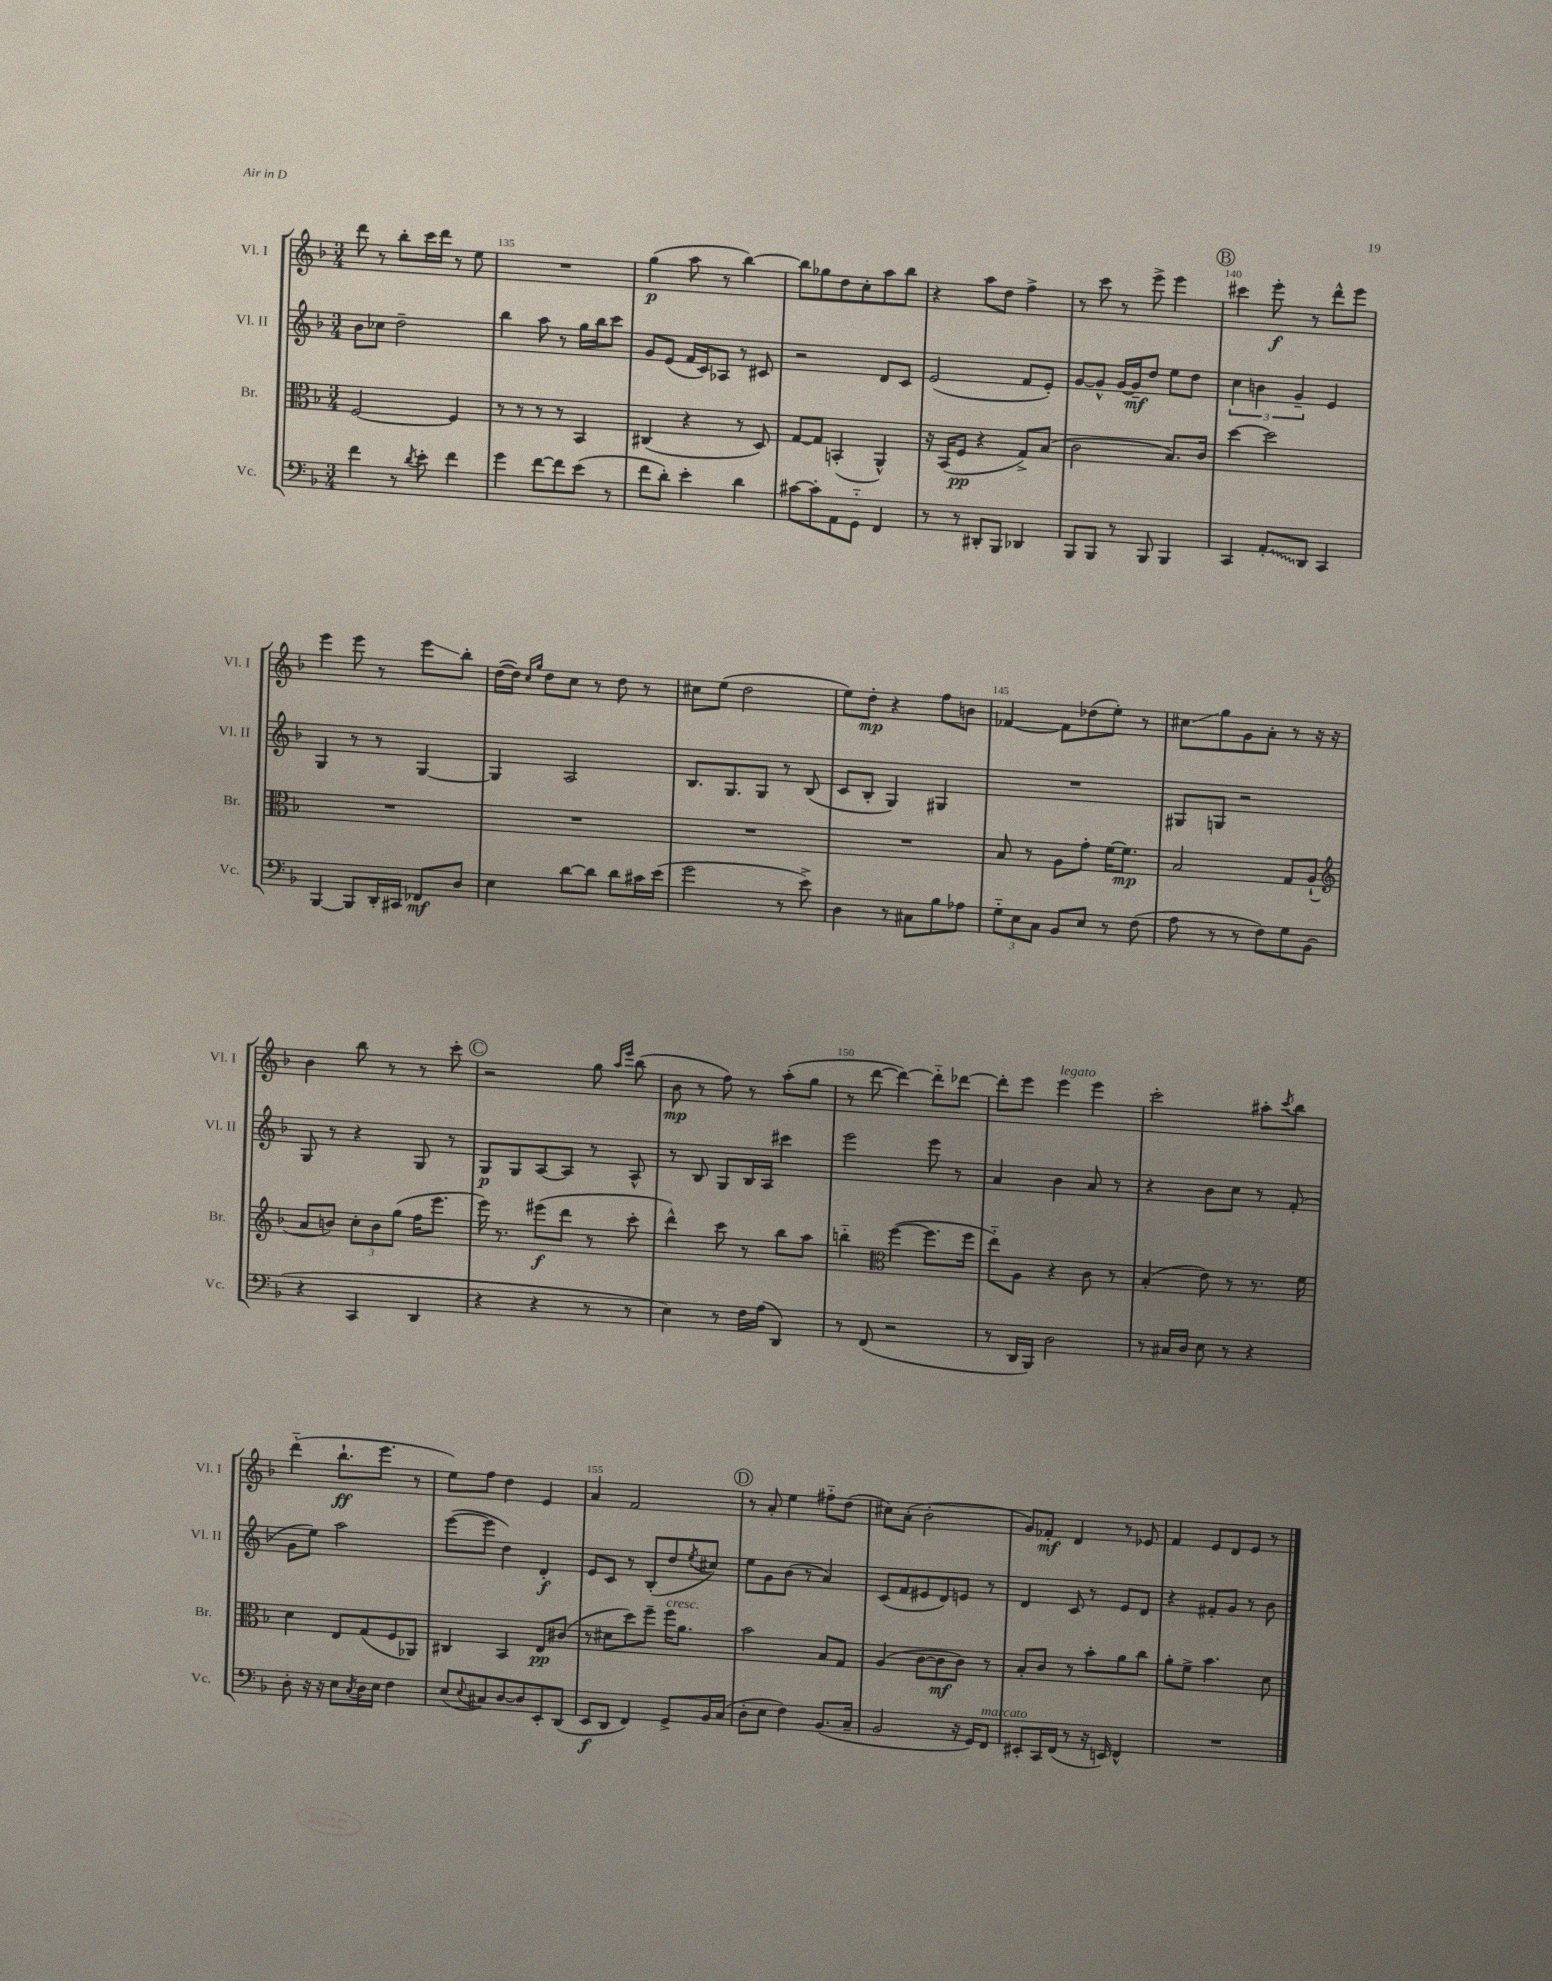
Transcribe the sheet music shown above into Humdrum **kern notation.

**kern	**kern	**kern	**kern
*staff4	*staff3	*staff2	*staff1
*clefF4	*clefC3	*clefG2	*clefG2
*k[b-]	*k[b-]	*k[b-]	*k[b-]
*M3/4	*M3/4	*M3/4	*M3/4
4f\	[2F/	8b-\L	8ddd\
.	.	8cc-\J	8r
8r	.	2dd~\	8bb-'\L
8qd/	.	.	.
8e'\	.	.	16ccc\L
.	.	.	16ddd\JJ
4f\	4F/]	.	8r
.	.	.	8ee\
=	=	=	=
4g\	8r	4bb-\	2.r
.	8r	.	.
[8f\L	8r	8aa\	.
8f\]	8r	8r	.
(8e\J	4BB-/	16gg\LL	.
.	.	16bb-\J	.
8r	.	8ccc\J	.
=	=	=	=
8f\L	(4C#/	8g/L	(4gg\
8d'\J)	.	(8e/J	.
4e'\	4r	16f/LL	8aa\
.	.	16c/J)	.
.	.	8A-/J	8r
4d\	8r	8r	[4bb-\)
.	8D/)	8c#/	.
=	=	=	=
[8c#\L	[8G/L	2r	8bb-\]L
8c#'\]	8G/]J	.	8gg-\
8AA\	(4BB'/	.	8dd\
8GG'~\J	.	.	8cc'\
4FF/	4AA^^/)	8d/L	8aa\
.	.	8c/J	8bb-\J
=	=	=	=
8r	16r	(2e/	4r
.	(16BB-/LK	.	.
8r	8F/J	.	.
8DD#'/L	4r	.	8aa\L
8BBB-/J	.	.	8dd\J
4DD-/	8G^/L)	8f/L	4ff^\
.	(8B-/J	8e'/J)	.
=	=	=	=
8BBB-/L	2c\	[8g/L	8r
8BBB-/J	.	8g^^/]J	8ccc\
8r	.	[16g/LL	8r
.	.	16g~/]J	.
8BBB-/	.	8dd/J	8eee^\
4BBB-/	8.B-/L)	8ee\L	4eee\
.	.	8dd\J	.
.	16c/Jk	.	.
=	=	=	=
4CC/	[4dd\	6cc\	4ccc#\
.	.	6b\	.
8AA'/L	2dd\]	.	8eee'\
.	.	6g~/	.
8DD/J	.	.	8r
4CC/	.	4e/	8ddd^^\L
.	.	.	8eee\J
=	=	=	=
[4BBB-/	2.r	4G/	4eee\
8BBB-/]L	.	8r	8eee\
16DD'/L	.	8r	8r
16CC#/JJ	.	.	.
8FF-/L	.	[4G/	8eee\L
8D/J	.	.	8bb-'\J
=	=	=	=
4E\	2.r	4G/]	([16dd\LL
.	.	.	16dd\]JJ)
.	.	.	16qqcc/LL
.	.	.	16qqgg/JJ
.	.	.	8dd\L
[8d\L	.	2A/	8cc\J
8d\]J	.	.	8r
8d\L	.	.	8dd\
16c#\L	.	.	8r
(16e\JJ	.	.	.
=	=	=	=
2g\	2.r	8.B-/L	8cc#\L
.	.	.	(8ee\J
.	.	8.G/	.
.	.	.	2dd\
.	.	8G/J	.
8r	.	8r	.
8e^\)	.	(8B-/	.
=	=	=	=
4D\	2.r	8c/L	8ee\L)
.	.	8B-'/J	8dd'\J
8r	.	4G/)	4r
8C#\L	.	.	.
8B-\	.	4G#/	8ff\L
8A-\J	.	.	8b\J
=	=	=	=
12G'~\L	8B-/	2.r	[4f-/
12E\	.	.	.
.	8r	.	.
12C\J	.	.	.
8BB-/L	8A\L	.	8f-\]L
8E/J	8g'\J	.	(8dd-\
8r	[16f\LK	.	8ee'\J)
.	8.f\]J	.	.
(8F\	.	.	8r
=	=	=	=
8A\	2B-/	8G#/L	8cc#\L
8r	.	8G/J	8gg\
8r	.	2r	8g\
8F\L)	.	.	8a'\J
8G\	8G/L	.	8r
(8BB-\J	(8A`/J	.	16r
.	.	.	16r
=	=	=	=
*	*clefG2	*	*
4r	8a/L	8G/	4b-\
.	8b/J)	8r	.
4CC/	12cc'\L	4r	8bb-\
.	12b\	.	.
.	.	.	8r
.	(12gg\J	.	.
4DD/	16ff\LK	8G/	8r
.	8.eee\J	.	.
.	.	8r	8ccc'\
=	=	=	=
4r	16eee\)	8G/L	2r
.	8.r	.	.
.	.	8G/	.
4r	(8eee#\L	[8A/	.
.	8ddd\J	8A/]J	.
8r	8r	8r	8gg\
.	.	.	16qqaa/LL
.	.	.	16qqeee/JJ
8r	8ccc'\	8A^^/	(8bb-\
=	=	=	=
4E\)	4ddd^^\)	8r	8b-\
.	.	8B-/	8r
8r	8ccc\	8G/L	8ff\)
16F\LL	8r	16B-/L	8r
(16A\JJ	.	16A/JJ	.
4DD/)	8bb-\L	4ccc#\	(8aa'\L
.	8aa\J	.	8gg\J
=	=	=	=
8r	4bb'~\	2eee\	8r
(8FF/	.	.	[8ddd\
*	*clefC3	*	*
2r	([4ff\	.	4ddd\_)
.	8.ff\]L	8eee\	8ddd'~\]L
.	.	8r	[8ddd-\J
.	16ff\Jk	.	.
=	=	=	=
8r	8ee'~\L)	4a/	8ddd-'\]L
16DD/LL	8A\J	.	8eee\J
16BBB-/JJ)	.	.	.
2D\	4r	4b-\	4eee\
.	8c\	8a/	4eee\
.	8r	8r	.
=	=	=	=
8r	(4B-'/	4r	2ccc'\
16C#/LL	.	.	.
16D/JJ	.	.	.
8E\	8e\)	8b-\L	.
8r	8r	8cc\J	.
4r	8.r	8r	8aa#'\L
.	.	.	8qccc/
.	.	(8f'/	8bb-\J
.	16f\	.	.
=	=	=	=
8D'\	4d\	8g\L	(4ddd'~\
16r	.	8ee\J)	.
16r	.	.	.
8E\L	8E/L	2aa\	8.bb-`\L
8qC/	.	.	.
16D\L	(8G/	.	.
16E\JJ	.	.	8.eee\J
4F\	8F/	.	.
.	8AA-/J)	.	8r
=	=	=	=
(8E/L	4C#/	([8eee\L	8ee\L)
8qqE/	.	.	.
8C#/)	.	8eee\]J	8ff\J
[8D/	4BB-/	4dd\)	4dd\
8D/]	.	.	.
8EE'/	8E/L	4d'/	4e/
(8DD/J	(8c#/J	.	.
=	=	=	=
8EE/L	8r	8e/L	4a/
8DD/J	8d#\L	8c/J	.
4FF/)	8dd\)	8r	2f/
.	8ff~\J	(8B-'/L	.
8GG^/L	16ff\LK	8dd/	.
.	8.a\J	.	.
.	.	8qee/	.
16BB-/L	.	8cc#/J)	.
(16C/JJ	.	.	.
=	=	=	=
8D'\L	2b-\	8ee\L	8r
8E\J	.	8g\	8a'/
4F\)	.	(8b-\J	4ee\
.	.	8r	.
(8.BB-/L	8B-/L	4a/)	8ff#'~\L
.	8G/J	.	(8dd\J
16C~/Jk	.	.	.
=	=	=	=
2BB-/	(4A/	(8c/L	8cc#\L)
.	.	8f/	(8a'\J
.	[8c\L	8e#/	2b-'\
.	8c\]	8d/)	.
16r	8c\J)	8e/J	.
16GG/LK)	.	.	.
8FF/J	8r	8r	.
=	=	=	=
8EE#'/L	8B-'/L	4d/	8g/L)
16CC/L	8c/J	.	8f-'/J
(16FF/JJ	.	.	.
8r	8r	8c/	4d/
16r	8b-'\L	8r	.
16EE/)	.	.	.
4FF^^/	8a\	8e/L	8r
.	8cc\J	8d/J	8e-/
=	=	=	=
2.r	8a'\L	4r	4f/
.	8f^\J	.	.
.	4.b-\	8f#'/L	8e/L
.	.	8g/J	8d/
.	.	8r	8e/J
.	8d\	8b-\	8r
==	==	==	==
*-	*-	*-	*-
